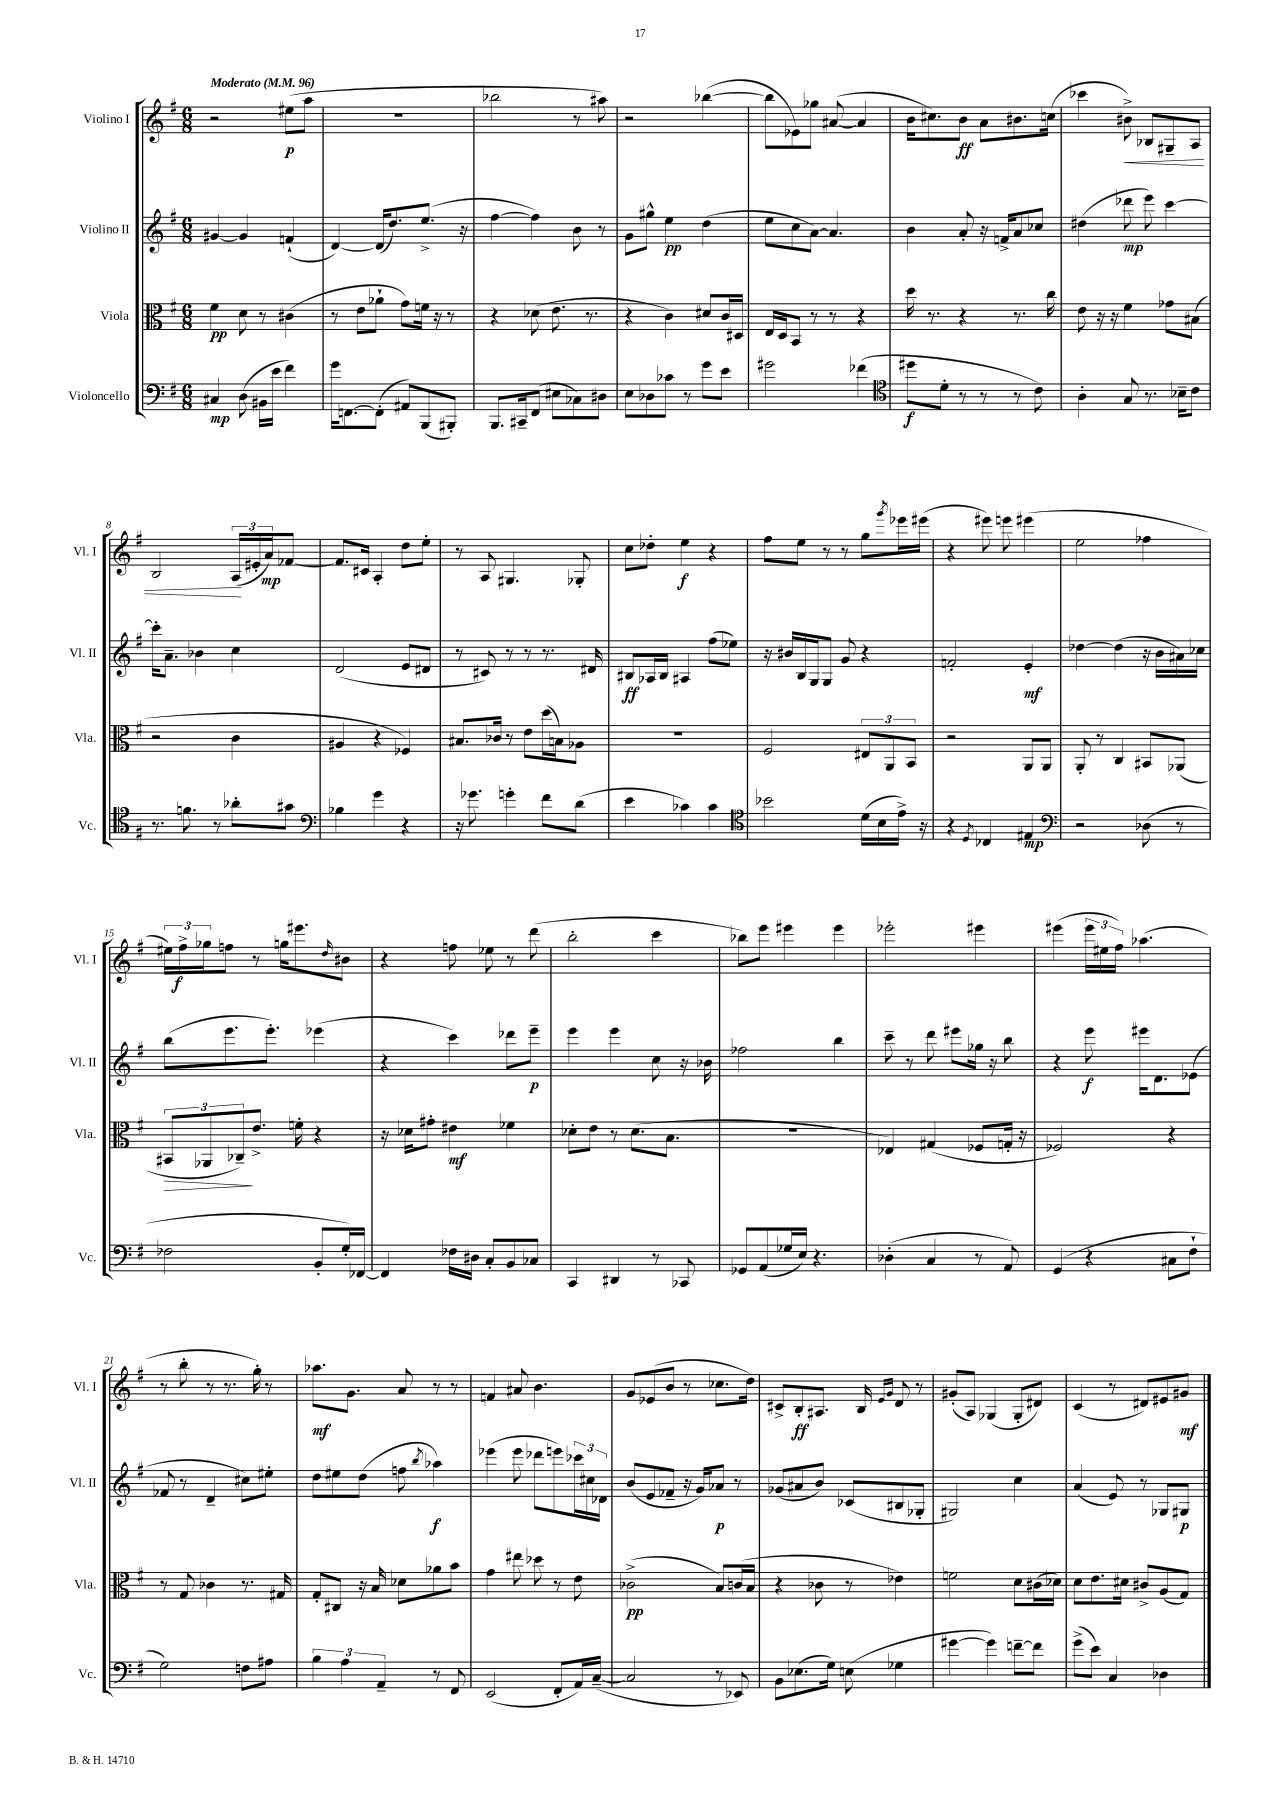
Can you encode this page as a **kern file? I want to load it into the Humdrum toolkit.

**kern	**kern	**kern	**kern
*staff4	*staff3	*staff2	*staff1
*clefF4	*clefC3	*clefG2	*clefG2
*k[f#]	*k[f#]	*k[f#]	*k[f#]
*M6/8	*M6/8	*M6/8	*M6/8
*MM96	*MM96	*MM96	*MM96
4C#	4f#	[4g#	2r
(8D	8d	4g#]	.
16BB#	8r	.	.
16e	.	.	.
4f#)	(4c#	(4f`	(8ee#
.	.	.	8aa
=	=	=	=
16g	8r	[4d)	2.r
[8.FF	.	.	.
.	8e	.	.
(8FF']	8a-`	(16d]	.
.	.	8.dd)	.
8AA#)	8g)	.	.
(8BBB	16f	(8.ee^	.
.	16r	.	.
8BBB#')	8r	.	.
.	.	16r	.
=	=	=	=
8.BBB	4r	[4ff#	2bb-
16CC#~	.	.	.
(8FF#	(8d-	4ff#])	.
8E#	8.e	.	.
8C-)	.	8b	8r
.	8.r	.	.
8D#	.	8r	8aa#)
=	=	=	=
8E	4r	8g	2r
8D-	.	8gg#^^	.
8c-	4c)	4ee	.
8r	.	.	.
8g	8d#	(4dd	([4bb-
8e	16c	.	.
.	16D#	.	.
=	=	=	=
2g#	16E	8ee	8bb-]
.	16D	.	.
.	8BB	8cc	8e-)
.	8r	[8a)	8gg-
.	8r	4.a]	([8a#
(4f-	4r	.	4a#]
=	=	=	=
*clefC4	*	*	*
8dd#	16dd	4b	16b
.	8.r	.	8.cc#)
8d'	.	.	.
8r	4r	8a'	8b
8r	.	16r	8a
.	.	16f^	.
8r	8.r	8a	8.b#
8c)	.	8cc-	.
.	16cc	.	(16cc
=	=	=	=
4A'	8e	(4dd#	4ccc-
.	16r	.	.
.	16r	.	.
8G	4f#	8ddd-	8b#^)
8.r	.	8eee)	8B-
.	8g-	[4ccc	8G#~
16B-~	.	.	.
8c	(8B#	.	8A
=	=	=	=
8.r	2r	16ccc']	2B
.	.	8.a~	.
8.f	.	.	.
.	.	4b-	.
8r	.	.	.
8a-'	4c	4cc	(24A
.	.	.	24e#'
.	.	.	24a)
8g#	.	.	[8f-
=	=	=	=
*clefF4	*	*	*
4B-	4A#	(2d	8.f-]
.	.	.	16c#
4g	4r	.	4A'
4r	4F-)	8e	8dd
.	.	8d#	8ee'
=	=	=	=
16r	8.B#	8r	8r
8.g-	.	.	.
.	.	8c#)	8A
.	16c-	.	.
4g'	8r	8r	4.G#
.	8e	8r	.
8f#	(16dd	8.r	.
.	16B)	.	.
(8d	8A-	.	8G-'
.	.	16d#	.
=	=	=	=
4e	2.r	8B#	8cc
.	.	16A-	8dd-'
.	.	16B#	.
4c-)	.	4A#	4ee
4c-	.	(8ff#	4r
.	.	8ee-)	.
=	=	=	=
*clefC4	*	*	*
2b-	2F#	16r	8ff#
.	.	16b#	.
.	.	16B	8ee
.	.	16G	.
.	.	8G	8r
.	.	8g	8r
(16d	12E#	4r	8gg
16B	.	.	.
.	12AA	.	.
.	.	.	8qggg
16e^)	.	.	16eee-
.	12BB	.	.
16r	.	.	(16eee#
=	=	=	=
4r	2r	2f'	4r
8qD	.	.	.
4C-	.	.	8eee#)
.	.	.	8eee
4E#	8AA	4e'	(4eee#
.	8AA	.	.
=	=	=	=
*clefF4	*	*	*
2r	8AA'	[4dd-	2ee
.	8r	.	.
.	4C	(4dd-]	.
(8D-	8BB#	16r	4ff-
.	.	16b	.
8r	(8AA-	16a#)	.
.	.	16cc-	.
=	=	=	=
2F-	12BB#	(8bb	24ee#)
.	.	.	24ff#^
.	12AA-	.	24gg-
.	.	8.eee	8ff
.	12C-~)	.	.
.	8.e^	.	8r
.	.	8.eee')	.
.	.	.	16gg
.	16f'	.	8.eee#
8BB'	4r	(4eee-	.
.	.	.	16qqdd
16G')	.	.	8b#
[16FF-	.	.	.
=	=	=	=
4FF-]	16r	4r	4r
.	16d-	.	.
.	8g#'	.	.
16F-	4e#	4ccc)	8ff
16D#	.	.	.
8C'	.	.	8ee-
8BB	4f-	8ddd-	8r
8C-	.	8eee~	(8ddd
=	=	=	=
4CC	8d-'	4eee	2bb'
.	8e	.	.
4DD#	8r	4eee	.
.	(8.d-	.	.
8r	.	8cc	4ccc
.	8.B	.	.
8CC-	.	16r	.
.	.	16b-	.
=	=	=	=
8GG-	2.r	2ff-	8bb-)
(8AA	.	.	8eee
16G-	.	.	4eee#
16E)	.	.	.
4.r	.	.	.
.	.	4bb	4eee#
=	=	=	=
(4D-'	4E-)	8ccc~	2eee-'
.	.	8r	.
4C	(4G#	8ddd	.
.	.	8eee#	.
8r	8F-	16gg-	4eee#
.	.	16r	.
8AA)	16G'	8bb	.
.	16r	.	.
=	=	=	=
(4GG	2F-)	4r	(4eee#
4r	.	8eee	24eee#
.	.	.	24ee#
.	.	.	24ff#)
.	.	16eee#	(4.aa-
.	.	8.d	.
8C#	4r	.	.
8F#`	.	(8e-	.
=	=	=	=
2G)	8r	8f-	8r
.	8G	8r	8bb'
.	4c-	4d~	8r
.	.	.	8.r
8F	8.r	8cc#)	.
.	.	.	16gg')
8A#	.	8ee#'	8r
.	16G#	.	.
=	=	=	=
6B	8G'	8dd	8.aa-
.	8C#	8ee#	.
6A	.	.	.
.	.	.	8.g
.	16r	(8dd	.
.	16B	.	.
6AA~	.	.	.
.	8d-	8ff	8a
.	.	8qbb	.
8r	8a-	4aa-)	8r
8FF#	8b	.	8r
=	=	=	=
(2EE	4g	(4eee-	4f
.	8ee#	8eee-	8a#
.	8dd-	8ddd-	4.b
8FF#'	8r	8eee)	.
16AA)	8e	24ccc-	.
.	.	24cc#	.
([16C~	.	.	.
.	.	24d-	.
=	=	=	=
2C]	(2c-^	(8b	8g
.	.	8e	(8e-
.	.	8f-~	8b
.	.	16r	8r
.	.	16g)	.
8r	8B)	8a-	8.cc-
8EE-)	(16c	8r	.
.	16B	.	16dd)
=	=	=	=
8BB	4r	(8g-	8c#^
(8.E-	.	8a#	8B'
.	8c-	8b)	8.A#
16G)	.	.	.
(8E	8r	(8c-	.
.	.	.	16B
.	.	.	16qqe
.	.	.	16qqg
4G-	4e-)	8B#	8d
.	.	8G-'	8r
=	=	=	=
[4g#	2f	2G#)	(8g#'
.	.	.	8A)
4g#])	.	.	(4G-
[8f~	8d	4cc	8G-'
8f]	(16c#	.	8d#)
.	16d-)	.	.
=	=	=	=
(8g^	8d	(4a	(4c
8e)	8.e	.	.
4C	.	8e)	8r
.	16d#	.	.
.	8c#^	8r	8d#)
4D-	(8A	8G-	8e#
.	8G)	8G#	8g#
==	==	==	==
*-	*-	*-	*-
